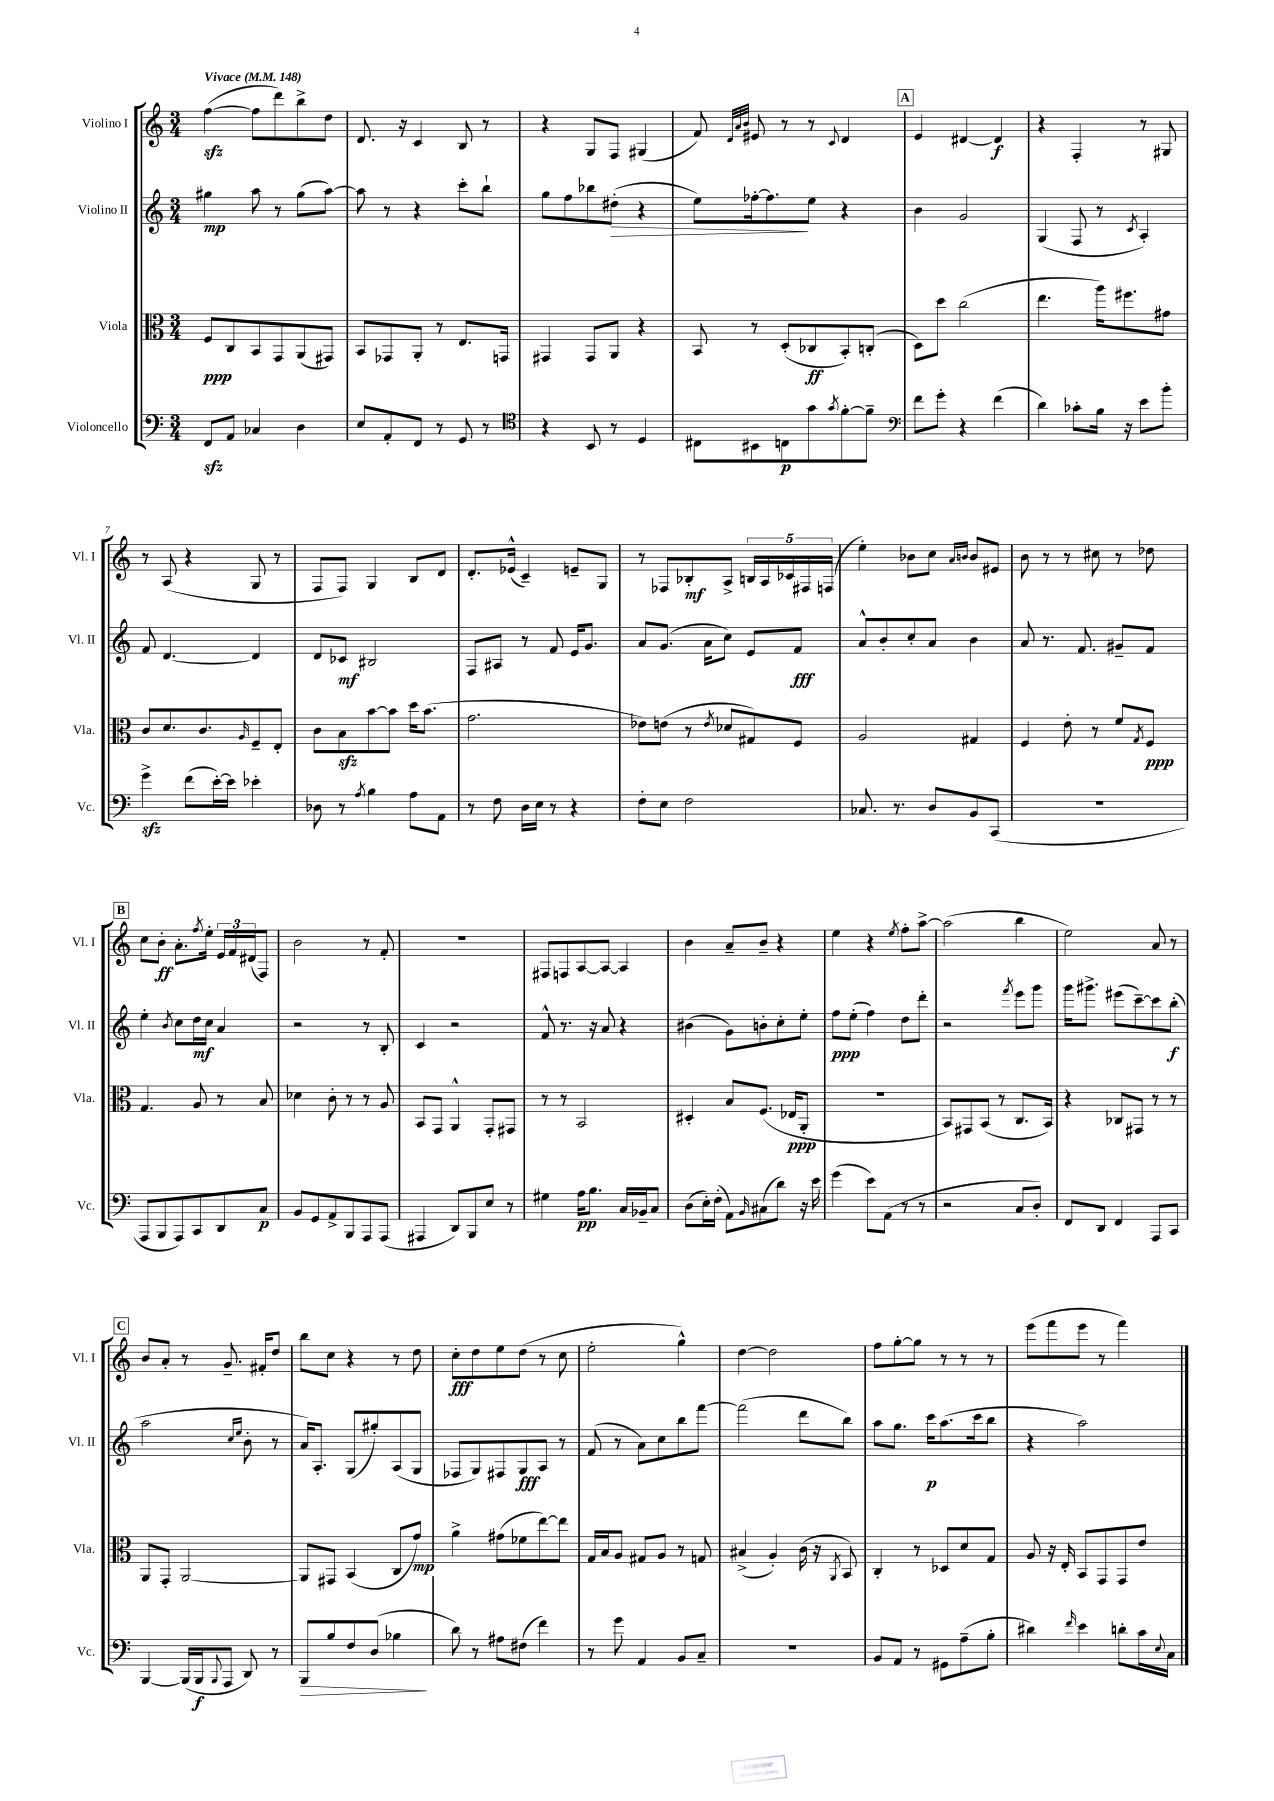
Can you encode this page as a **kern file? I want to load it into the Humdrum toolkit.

**kern	**dynam	**kern	**dynam	**kern	**dynam	**kern	**dynam
*part4	*part4	*part3	*part3	*part2	*part2	*part1	*part1
*staff4	*staff4	*staff3	*staff3	*staff2	*staff2	*staff1	*staff1
*I"Violoncello	*	*I"Viola	*	*I"Violino II	*	*I"Violino I	*
*I'Vc.	*	*I'Vla.	*	*I'Vl. II	*	*I'Vl. I	*
*clefF4	*	*clefC3	*	*clefG2	*	*clefG2	*
*k[]	*	*k[]	*	*k[]	*	*k[]	*
*M3/4	*	*M3/4	*	*M3/4	*	*M3/4	*
*MM148	*	*MM148	*	*MM148	*	*MM148	*
=1	=1	=1	=1	=1	=1	=1	=1
!	!	!	!	!	!	!LO:TX:a:B:t=Vivace	!
8FFzz/L	.	8F/L	ppp	4gg#X\	mp	([4ffzz\	.
8AA/J	.	8C/	.	.	.	.	.
4C-X/	.	8BB/	.	8aa\	.	8ff\L]	.
.	.	8GG/	.	8r	.	8ddd\)	.
4D\	.	(8AA/	.	(8gg#\L	.	8bb^\	.
.	.	8GG#X/J)	.	[8aa\J)	.	8dd\J	.
=2	=2	=2	=2	=2	=2	=2	=2
8E/L	.	8BB/L	.	8aa\]	.	8.d/	.
8AA'/	.	8GG-X/	.	8r	.	.	.
.	.	.	.	.	.	16r	.
8FF/J	.	8AA'/J	.	4r	.	4c/	.
8r	.	8r	.	.	.	.	.
8GG/	.	8.E/L	.	8ccc'\L	.	8B/	.
8r	.	.	.	8bb`\J	.	8r	.
.	.	16GGn/Jk	.	.	.	.	.
=3	=3	=3	=3	=3	=3	=3	=3
*clefC4	*	*	*	*	*	*	*
4r	.	4GG#X/	.	8gg\L	.	4r	.
.	.	.	.	8ff\	.	.	.
8BB/	.	8GG#/L	.	8bb-X\	.	8G/L	.
!	!	!	!	!	!LO:HP:b	!	!
8r	.	8AA/J	.	(8dd#X'\J	>	8F/J	.
4D/	.	4r	.	4r	.	(4G#X/	.
=4	=4	=4	=4	=4	=4	=4	=4
8C#X\L	.	8BB/	.	8ee\L)	.	8f/)	.
.	.	.	.	.	.	32qqd/LLL	.
.	.	.	.	.	.	32qqa/	.
.	.	.	.	.	.	32qqb/JJJ	.
8BB#X\	.	8r	.	[16ff-X'\k	.	8e#X/	.
.	.	.	.	8.ff-\]	.	.	.
8Cn\	p	(8D'/L	.	.	.	8r	.
8g\	.	8C-X/	ff	8ee\J	]	8r	.
8qg/	.	.	.	.	.	8qqc/	.
[8f'\	.	8BB'/)	.	4r	.	4d/	.
8f~\J]	.	(8Cn'/J	.	.	.	.	.
!!LO:REH:place=s1:t=A
=5	=5	=5	=5	=5	=5	=5	=5
*clefF4	*	*	*	*	*	*	*
8f\L	.	8D\L)	.	4b\	.	4e/	.
8g'\J	.	8dd\J	.	.	.	.	.
4r	.	(2cc\	.	2g/	.	[4d#X/	.
(4f\	.	.	.	.	.	4d#/]	f
=6	=6	=6	=6	=6	=6	=6	=6
4d\)	.	4.ee\	.	(4G/	.	4r	.
8c-X'\L	.	.	.	8F/	.	4F'/	.
16B\Jk	.	16aa\KL)	.	8r	.	.	.
16r	.	8.ff#X\	.	.	.	.	.
.	.	.	.	8qc/	.	.	.
8e\L	.	.	.	4A'/)	.	8r	.
8b'\J	.	8g#X\J	.	.	.	8G#X/	.
!!LO:LB:g=z
=7	=7	=7	=7	=7	=7	=7	=7
4gzz^\	.	8c/L	.	8f/	.	8r	.
.	.	8.d/	.	[4.d/	.	(8A/	.
(8f\L	.	.	.	.	.	4r	.
.	.	8.c/	.	.	.	.	.
[16e'\L)	.	.	.	.	.	.	.
16e\JJ]	.	.	.	.	.	.	.
.	.	16qqA/	.	.	.	.	.
4e-X'\	.	8F~/	.	4d/]	.	8G/	.
.	.	8E'/J	.	.	.	8r	.
=8	=8	=8	=8	=8	=8	=8	=8
8D-X\	.	8c\L	.	8d/L	.	8F/L	.
8r	.	8Bzz\	.	8c-X/J	mf	8F/J)	.
8qA/	.	.	.	.	.	.	.
4B\	.	[8b\	.	2B#X/	.	4G/	.
.	.	8b\J]	.	.	.	.	.
8A\L	.	16dd\KL	.	.	.	8B/L	.
.	.	(8.b\J	.	.	.	.	.
8AA\J	.	.	.	.	.	8d/J	.
=9	=9	=9	=9	=9	=9	=9	=9
8r	.	2.g\	.	8F/L	.	8.d'/L	.
8F\	.	.	.	8A#X/J	.	.	.
.	.	.	.	.	.	(16e-X^^/Jk	.
16D\LL	.	.	.	8r	.	4c~/)	.
16E\JJ	.	.	.	.	.	.	.
8r	.	.	.	8f/	.	.	.
4r	.	.	.	16e/KL	.	8en~/L	.
.	.	.	.	8.g/J	.	.	.
.	.	.	.	.	.	8G/J	.
=10	=10	=10	=10	=10	=10	=10	=10
8F'\L	.	8e-X\L)	.	8a/L	.	8r	.
8E\J	.	(8en\J	.	(8.g/J	.	8F-X/L	.
2F\	.	8r	.	.	.	8B-X'/	mf
.	.	.	.	16a\KL	.	.	.
.	.	8qe/	.	.	.	.	.
.	.	8d-X/L	.	8cc\J)	.	8A^/J	.
.	.	8G#X/)	.	8e/L	.	20Bn/LL	.
.	.	.	.	.	.	20A/	.
.	.	.	.	.	.	20c-X/	.
.	.	8F/J	.	8f/J	fff	.	.
.	.	.	.	.	.	20F#X/	.
.	.	.	.	.	.	(20Fn/JJ	.
=11	=11	=11	=11	=11	=11	=11	=11
8.C-X/	.	2A/	.	8a^^/L	.	4ee'\)	.
.	.	.	.	8b'/	.	.	.
8.r	.	.	.	.	.	.	.
.	.	.	.	8cc'/	.	8b-X\L	.
8D/L	.	.	.	8a/J	.	8cc\J	.
.	.	.	.	.	.	16qqa/LL	.
.	.	.	.	.	.	16qqbn/JJ	.
8BB/	.	4G#X/	.	4b\	.	8b/L	.
(8CC/J	.	.	.	.	.	8e#X/J	.
=12	=12	=12	=12	=12	=12	=12	=12
2.r	.	4F/	.	8a/	.	8b\	.
.	.	.	.	8.r	.	8r	.
.	.	8e'\	.	.	.	8r	.
.	.	.	.	8.f/	.	.	.
.	.	8r	.	.	.	8cc#X\	.
.	.	8f/L	.	8g#X~/L	.	8r	.
.	.	8qG/	.	.	.	.	.
.	.	8F/J	ppp	8f/J	.	8dd-X\	.
!!LO:LB:g=z
!!LO:REH:place=s1:t=B
=13	=13	=13	=13	=13	=13	=13	=13
8AAA/L	.	4.G/	.	4ee'\	.	8cc\L	.
8BBB/	.	.	.	.	.	8b'\J	ff
.	.	.	.	8qb/	.	.	.
8AAA/)	.	.	.	8cc\L	.	8.a'\L	.
8CC/	.	8A/	.	16dd\L	mf	.	.
.	.	.	.	.	.	8qff/	.
.	.	.	.	16cc\JJ	.	16ee'\Jk	.
8DD/	.	8r	.	4a/	.	24e/LL	.
.	.	.	.	.	.	24f/	.
.	.	.	.	.	.	(24d#X/J	.
8C/J	p	8B/	.	.	.	8F/J)	.
=14	=14	=14	=14	=14	=14	=14	=14
8BB/L	.	4d-X\	.	2r	.	2b\	.
8GG/	.	.	.	.	.	.	.
8AA^/	.	8c'\	.	.	.	.	.
8BBB/	.	8r	.	.	.	.	.
8AAA/	.	8r	.	8r	.	8r	.
(8AAA/J	.	8A/	.	8B'/	.	8f'/	.
=15	=15	=15	=15	=15	=15	=15	=15
4AAA#X/	.	8BB/L	.	4c/	.	2.r	.
.	.	8GG/J	.	.	.	.	.
8DD/L)	.	4AA^^/	.	2r	.	.	.
8BBB/	.	.	.	.	.	.	.
8E/J	.	8GG'/L	.	.	.	.	.
8r	.	8GG#X/J	.	.	.	.	.
=16	=16	=16	=16	=16	=16	=16	=16
4G#X\	.	8r	.	8f^^/	.	8F#X/L	.
.	.	8r	.	8.r	.	8Fn/	.
16A\KL	pp	2BB/	.	.	.	[8A/	.
8.B\J	.	.	.	16r	.	.	.
.	.	.	.	8a/	.	8A/J_	.
16C/LL	.	.	.	4r	.	4A/]	.
16BB-X~/J	.	.	.	.	.	.	.
8C/J	.	.	.	.	.	.	.
=17	=17	=17	=17	=17	=17	=17	=17
(8D\L	.	4D#X'/	.	(4b#X\	.	4b\	.
16E'\L)	.	.	.	.	.	.	.
(16F'\JJ	.	.	.	.	.	.	.
8AA\L)	.	8B/L	.	8g\L)	.	8a~/L	.
16qqBB/	.	.	.	.	.	.	.
(8C#X\	.	(8.F/J	.	8bn'\	.	8b~/J	.
8d\J)	.	.	.	8cc'\	.	4r	.
.	.	16E-X/KL	ppp	.	.	.	.
16r	.	8AA'/J	.	8ee'\J	.	.	.
16e\	.	.	.	.	.	.	.
=18	=18	=18	=18	=18	=18	=18	=18
(4g\	.	2.r	.	8ff\L	ppp	4ee\	.
.	.	.	.	(8ee'\J	.	.	.
8e\L)	.	.	.	4ff\)	.	4r	.
(8AA\J	.	.	.	.	.	.	.
.	.	.	.	.	.	8qee/	.
8r	.	.	.	8dd\L	.	8ff'\L	.
8r	.	.	.	8ddd'\J	.	[8aa^\J	.
=19	=19	=19	=19	=19	=19	=19	=19
2r	.	8BB/L)	.	2r	.	(2aa\]	.
.	.	8GG#X/	.	.	.	.	.
.	.	(8BB/J	.	.	.	.	.
.	.	8r	.	.	.	.	.
.	.	.	.	8qfff/	.	.	.
8C/L	.	8.C/L	.	8eee\L	.	4bb\	.
8D'/J)	.	.	.	8ggg\J	.	.	.
.	.	16BB/Jk)	.	.	.	.	.
=20	=20	=20	=20	=20	=20	=20	=20
8FF/L	.	4r	.	16ggg\KL	.	2ee\)	.
.	.	.	.	8.ggg#X^\J	.	.	.
8DD/J	.	.	.	.	.	.	.
4FF/	.	8C-X/L	.	(8eee#X\L	.	.	.
.	.	8GG#X/J	.	[8ccc~\)	.	.	.
8AAA/L	.	8r	.	8ccc\]	.	8a/	.
8CC/J	.	8r	.	(8bb'\J	f	8r	.
!!LO:LB:g=z
!!LO:REH:place=s1:t=C
=21	=21	=21	=21	=21	=21	=21	=21
[4BBB/	.	8AA/L	.	2aa\	.	8b/L	.
.	.	8GG'/J	.	.	.	8a'/J	.
(16BBB/LL]	.	[2AA/	.	.	.	8r	.
16BBB/J	f	.	.	.	.	.	.
8qqBBB/	.	.	.	.	.	.	.
8AAA/J	.	.	.	.	.	8.g~/	.
.	.	.	.	16qqcc/LL	.	.	.
.	.	.	.	16qqee/JJ	.	.	.
8DD/)	.	.	.	8b'\	.	.	.
.	.	.	.	.	.	16f#X'/KL	.
8r	.	.	.	8r	.	8dd/J	.
=22	=22	=22	=22	=22	=22	=22	=22
!	!LO:HP:b	!	!	!	!	!	!
8BBB/L	>	8AA/L]	.	16a/KL)	.	8bb\L	.
.	.	.	.	8.A'/J	.	.	.
8B/	.	8GG#X/J	.	.	.	8cc\J	.
8F/	.	(4BB/	.	(8G/L	.	4r	.
(8D/J	.	.	.	8gg#X'/)	.	.	.
4B-X\	.	8C/L	.	(8A/	.	8r	.
.	.	8g/J)	mp	8G/J	.	8dd\	.
.	]	.	.	.	.	.	.
=23	=23	=23	=23	=23	=23	=23	=23
8d\)	.	4a^\	.	8F-X/L	.	8cc'\L	fff
8r	.	.	.	8G/)	.	8dd\	.
8A#X\L	.	(8g#X\L	.	8F#X/	.	8ee\	.
(8F#X\J	.	8f-X\	.	8G/	fff	(8dd\J	.
4f\)	.	[8ee\)	.	8A/J	.	8r	.
.	.	8ee\J]	.	8r	.	8cc\	.
=24	=24	=24	=24	=24	=24	=24	=24
8r	.	16G/LL	.	(8f/	.	2ee'\	.
.	.	16B/J	.	.	.	.	.
8g\	.	8A/J	.	8r	.	.	.
4AA/	.	8G#X/L	.	8a\L)	.	.	.
.	.	8A/J	.	8cc\	.	.	.
8BB/L	.	8r	.	8bb\	.	4gg^^\)	.
8C~/J	.	8Gn/	.	[8fff\J	.	.	.
=25	=25	=25	=25	=25	=25	=25	=25
2.r	.	(4B#X^/	.	(2fff\]	.	[4dd\	.
.	.	4A'/)	.	.	.	2dd\]	.
.	.	(16c\	.	8ddd\L	.	.	.
.	.	16r	.	.	.	.	.
.	.	8qAA/	.	.	.	.	.
.	.	8BB/)	.	8bb\J)	.	.	.
=26	=26	=26	=26	=26	=26	=26	=26
8BB/L	.	4C'/	.	8aa\L	.	8ff\L	.
8AA/J	.	.	.	8.gg\J	.	[8gg'\	.
8r	.	8r	.	.	.	8gg\J]	.
.	.	.	.	16ccc\KL	p	.	.
8GG#X\L	.	8D-X/L	.	(8.aa\	.	8r	.
(8A~\	.	8d/	.	.	.	8r	.
.	.	.	.	16ccc\k	.	.	.
8B'\J	.	8G/J	.	8bb\J	.	8r	.
=27	=27	=27	=27	=27	=27	=27	=27
4d#X\)	.	8A/	.	4r	.	(8eee\L	.
.	.	16r	.	.	.	8fff\	.
.	.	16E'/	.	.	.	.	.
16qqf/	.	.	.	.	.	.	.
4e\	.	8BB/L	.	2aa\)	.	8eee\J	.
.	.	8GG/	.	.	.	8r	.
8dn'\L	.	8GG/	.	.	.	4fff\)	.
16c\L	.	8e/J	.	.	.	.	.
8qqE/	.	.	.	.	.	.	.
16C\JJ	.	.	.	.	.	.	.
==	==	==	==	==	==	==	==
*-	*-	*-	*-	*-	*-	*-	*-
